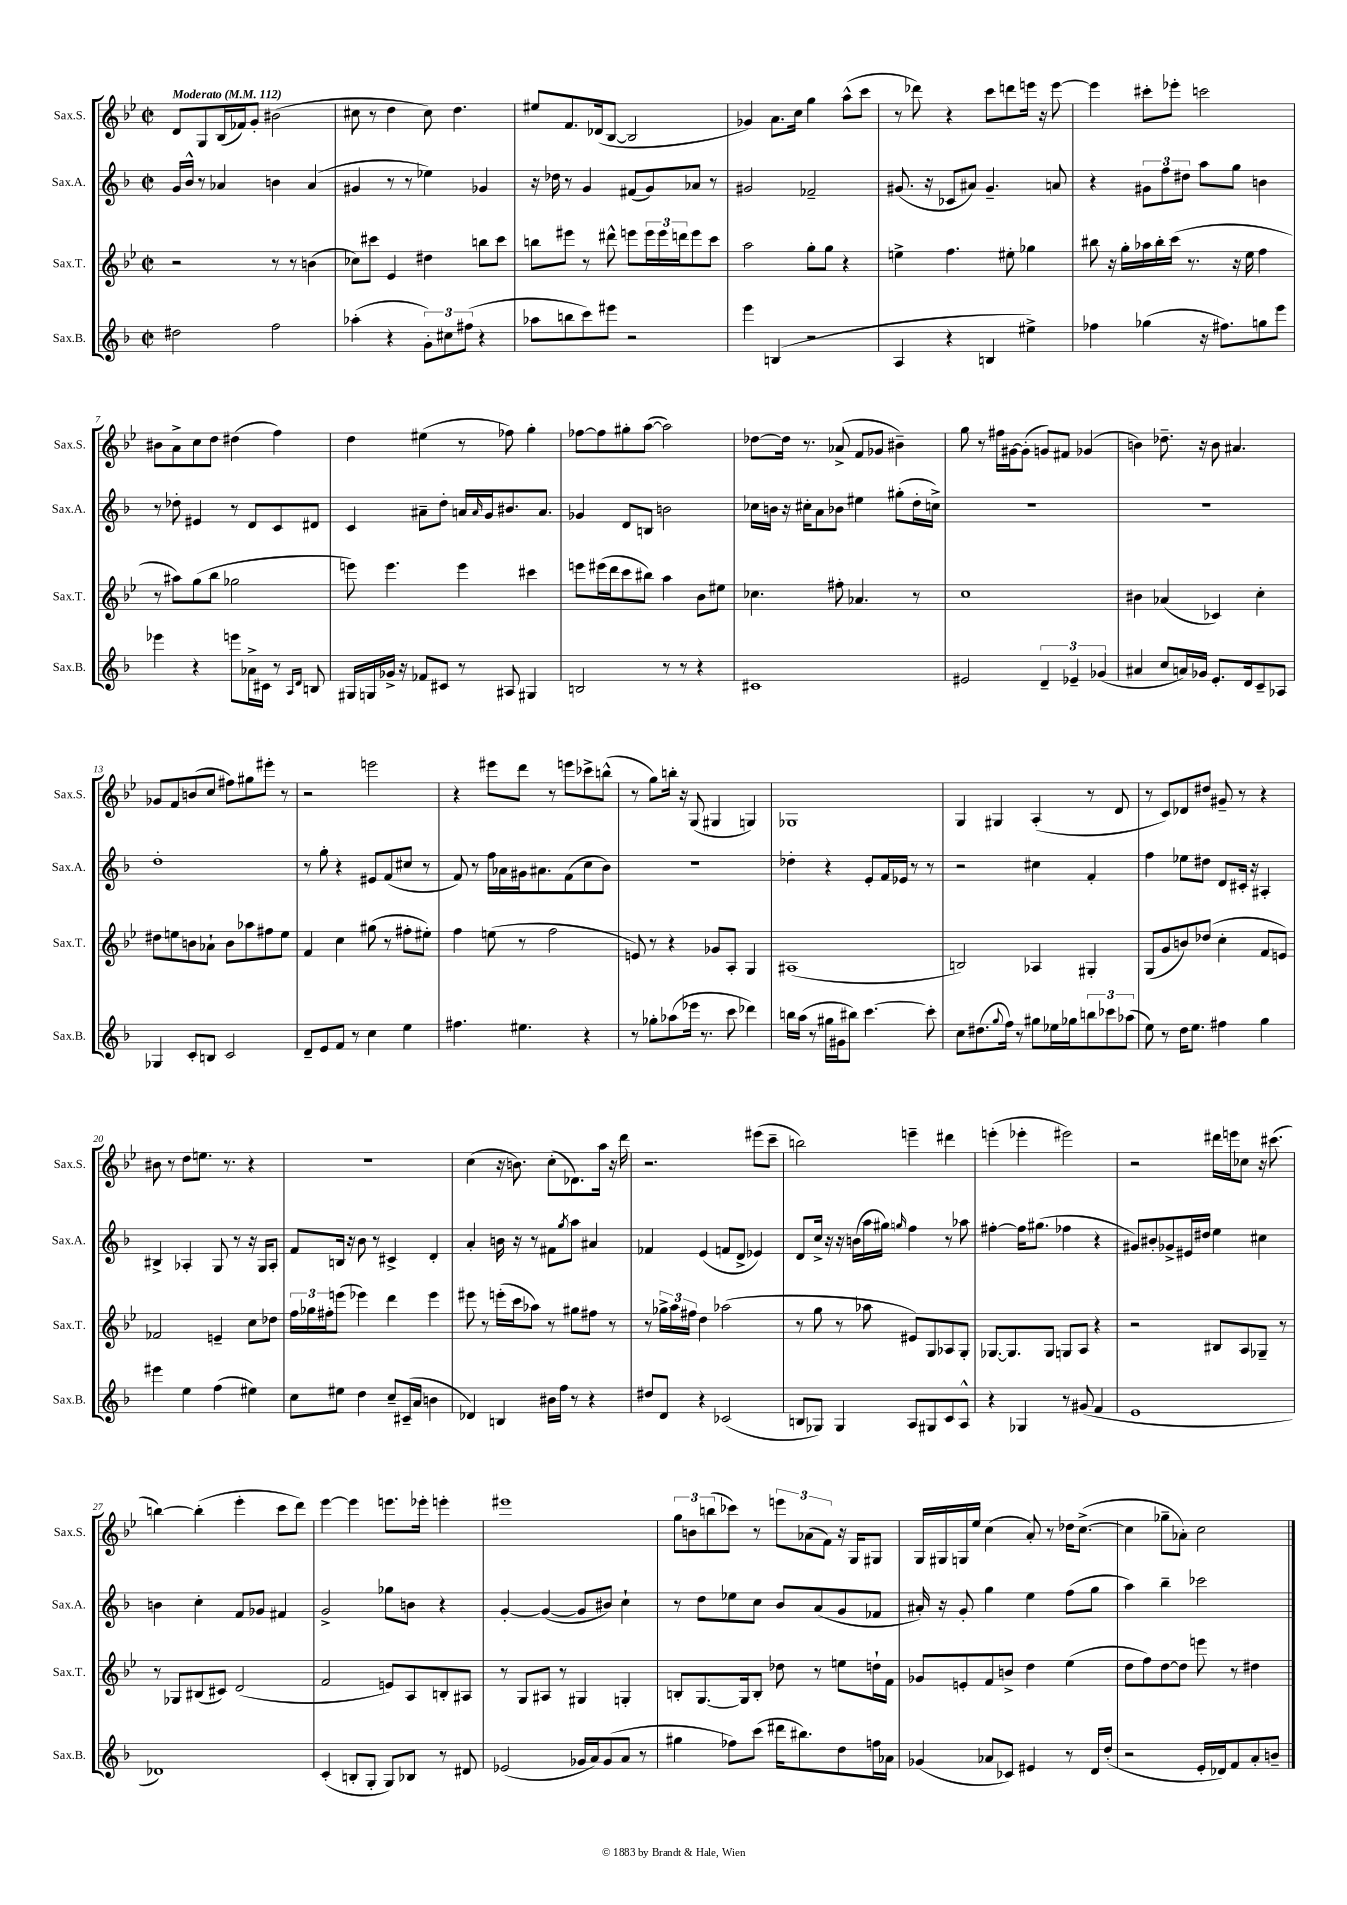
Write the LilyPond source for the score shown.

<<
\new StaffGroup <<
\new Staff = "s0" \with { instrumentName = "Sax.S." shortInstrumentName = "Sax.S." } {
    \clef treble \key bes \major \defaultTimeSignature \time 2/2 \tempo "Moderato" 4 = 112
    d'8 g8 bes16( fes'16) g'8-. bis'2( |
    cis''8 r8 d''4 cis''8) d''4. |
    eis''8 f'8. des'16( bes8~ bes2 |
    ges'4) a'8. c''16 g''4 a''8-^( c'''8 |
    r8 des'''8) r4 c'''8 d'''8 e'''16 r16 e'''8~ |
    e'''4 cis'''8-. ees'''8-. c'''2 |
    bis'8 a'8-> c''8 d''8 dis''4( f''4) |
    d''4 eis''4( r8 fes''8) g''4-. |
    fes''8~ fes''8 gis''8-. a''8~( a''2) |
    des''8~ des''16 r8. aes'8->( f'8 ges'8 bis'4--) |
    g''8 r8 fis''16 gis'16~ gis'8-.( g'8) fis'8 ges'4( |
    b'4) des''8.-- r16 b'8 ais'4. |
    ges'8 f'8 b'8( c''8 fis''8) gis''8 eis'''8-. r8 |
    r2 e'''2 |
    r4 eis'''8 d'''8 r8 e'''8 ces'''8-> b''8-^( |
    r8 g''8) b''16-. r16 g8( gis4 g4) |
    ges1 |
    g4 gis4 a4-.( r8 d'8 |
    r8 c'8) des'8 dis''8 gis'8-- r8 r4 |
    bis'8 r8 d''8 e''8. r8. r4 |
    R1 |
    c''4( r16 b'8.) c''8-.( des'8.) a''16 r16 d'''16 |
    r2. eis'''8( c'''8-- |
    b''2) e'''4-- dis'''4 |
    e'''4-.( ees'''4-. eis'''2) |
    r2 dis'''16 e'''16 ces''8 r16 cis'''8.( |
    b''4~) b''4-.( ees'''4-. c'''8 d'''8) |
    ees'''4~ ees'''4 e'''8. ees'''16-. e'''4-. |
    eis'''1 |
    \tuplet 3/2 { g''8 b'8 b''8( } ces'''8) r8 \tuplet 3/2 { e'''8 aes'8( f'8) } r16 g16 gis8 |
    g16 gis16 g16 ees''16 c''4( a'8-.) r8 des''16 c''8.~->( |
    c''4 ges''8-- aes'8-.) c''2 \bar "|." |
}
\new Staff = "s1" \with { instrumentName = "Sax.A." shortInstrumentName = "Sax.A." } {
    \clef treble \key f \major \defaultTimeSignature \time 2/2
    g'16 bes'16-^ r8 aes'4 b'4 aes'4( |
    gis'4 r8 r8 ees''4) ges'4 |
    r16 des''16 r8 g'4 fis'8( g'8) aes'8 r8 |
    gis'2 fes'2-- |
    gis'8.( r16 ces'8 ais'8) gis'4.-- a'8 |
    r4 \tuplet 3/2 { gis'8 f''8 dis''8 } a''8 g''8 b'4 |
    r8 des''8-. eis'4 r8 d'8 c'8 dis'8 |
    c'4 ais'8-- d''8-. a'16 \grace { a'16 } g'16 bis'8. a'8. |
    ges'4 d'8 b8 b'2 |
    ces''16 b'16 r16 cis''16-. a'8 bes'8 eis''4 gis''8-.( d''16-. c''16->) |
    R1 |
    R1 |
    d''1-. |
    r8 g''8-. r4 eis'8 f'8( cis''8 r8 |
    f'8) r8 f''16 aes'16 gis'16 ais'8. f'8( c''8 bes'8) |
    R1 |
    des''4-. r4 e'8-. f'16 ees'16 r8 r8 |
    r2 cis''4 f'4-. |
    f''4 ees''8 dis''8 d'8 cis'16-. r16 ais4-. |
    bis4-> aes4-. g8 r8 r16 g16 aes8-. |
    f'8 b16 r16 bes'8 r8 cis'4-> d'4-. |
    a'4-. b'16 r16 r8 fis'8 \acciaccatura { g''8 } a''8 ais'4 |
    fes'4 e'4( f'8 d'8-> ees'4) |
    d'8 c''16-> r16 r16 b'16( a''16 gis''16) \grace { g''16 } f''4 r8 aes''8 |
    fis''4~-. fis''16 gis''8.( fes''4 r4 |
    gis'8) bis'8-. ges'8-> eis'16 dis''16 e''4 cis''4 |
    b'4 c''4-. f'8 ges'8 fis'4 |
    g'2-> ges''8 b'8 r4 |
    g'4~-. g'4~( g'8 bis'8) c''4-! |
    r8 d''8 ees''8 c''8 bes'8 a'8( g'8 fes'8 |
    ais'16-.) r16 g'8-. g''4 e''4 f''8( g''8 |
    a''4) bes''4-- ces'''2 \bar "|." |
}
\new Staff = "s2" \with { instrumentName = "Sax.T." shortInstrumentName = "Sax.T." } {
    \clef treble \key bes \major \defaultTimeSignature \time 2/2
    r2 r8 r8 b'4( |
    ces''8) cis'''8 ees'4 dis''4 b''8 cis'''8 |
    b''8 eis'''8 r8 dis'''8-^ e'''8 \tuplet 3/2 { e'''16 e'''16 d'''16 } e'''8 c'''8 |
    a''2 g''8-. g''8 r4 |
    e''4-> f''4. eis''8-. ges''4 |
    bis''8 r16 g''16-. aes''16 bis''16-. c'''16( r8. r16 ees''16 f''4 |
    r8 ais''8) g''8( bes''8 ges''2 |
    e'''8) e'''4. e'''4 cis'''4 |
    e'''8 eis'''16( d'''16 c'''8 bis''8) a''4 bes'8 eis''8 |
    ces''4. fis''8-. aes'4. r8 |
    c''1 |
    bis'4 aes'4( ces'4) c''4-. |
    dis''8 e''8 b'8 aes'8-! b'8 aes''8 fis''8 e''8 |
    f'4 c''4 gis''8( r8 fis''8-. eis''8-.) |
    f''4 e''8( r8 f''2 |
    e'8) r8 r4 ges'8 a8-. g4 |
    ais1( |
    b2) aes4 gis4-. |
    g8( g'8 b'8) des''8( c''4-. f'8 e'8) |
    fes'2 e'4-- c''8 des''8 |
    \tuplet 3/2 { f''16 ges''16 fis''16-. } e'''8( ees'''4) d'''4 ees'''4 |
    eis'''8 r8 e'''16-.( c'''16 aes''8) r8 gis''8 fis''8 r8 |
    r8 \tuplet 3/2 { ges''16-> a''16 fis''16 } d''4 aes''2( |
    r8 g''8 r8 aes''8 eis'8) g8 aes8 g8-. |
    ges8.~ ges8. ges8 g8 a8 r4 |
    r2 bis8 a8 ges8-- r8 |
    r8 ges8 bis8( cis'8) d'2( |
    f'2 e'8) a8 b8-. ais8 |
    r8 g8 ais8 r8 gis4 g4-. |
    b8-. g8.~ g16 b8-. des''8 r8 e''8 d''16-! f'16 |
    ges'8 e'8-. f'8 b'8-> d''4 ees''4( |
    d''8 f''8) d''8~ d''8 e'''8 r8 dis''4 \bar "|." |
}
\new Staff = "s3" \with { instrumentName = "Sax.B." shortInstrumentName = "Sax.B." } {
    \clef treble \key f \major \defaultTimeSignature \time 2/2
    dis''2 f''2 |
    aes''4-.( r4 \tuplet 3/2 { g'8-.) cis''8 fis''8( } r4 |
    aes''8 b''8 c'''8) eis'''8 r2 |
    e'''4 b4( r2 |
    a4 r4 b4 eis''4->) |
    fes''4 ges''4( r16 fis''8.) g''8 e'''8 |
    ees'''4 r4 e'''8 aes'16-> cis'16 r8 \grace { a16 d'16 } b8 |
    gis16 g16 ges'16-> r16 fes'8 cis'8 r8 ais8 gis4 |
    b2 r8 r8 r4 |
    cis'1 |
    eis'2 \tuplet 3/2 { d'4-- ees'4-- ges'4( } |
    ais'4 c''8 a'16) ges'16 e'8.-. d'16 c'8-- aes8 |
    ges4 c'8-. b8 c'2 |
    d'8-- e'8 f'8 r8 c''4 e''4 |
    fis''4. eis''4. r4 |
    r8 ges''8-. aes''8( ees'''16 r8. c'''8 des'''4) |
    b''16 a''16( r8 gis''16 gis'16 bis''8) c'''4.~ c'''8-. |
    c''8 dis''8.( \appoggiatura { g''8 } f''16) r8 gis''8 ees''16 ges''16 \tuplet 3/2 { b''8 ces'''8 aes''8( } |
    e''8) r8 d''16 e''8. fis''4 g''4 |
    eis'''4 e''4 f''4( eis''4) |
    c''8 eis''8 d''4 c''8-- cis'16--( a'16 b'4 |
    des'4) b4 bis'16 f''16 r8 r4 |
    dis''8 d'8 r4 ces'2( |
    b8 ges8) ges4 a8 gis8 c'8 a8-^ |
    r4 ges4 r8 gis'8( f'4 |
    e'1 |
    des'1) |
    c'4-.( b8-. g8-. g8) bes8 r8 dis'8 |
    ees'2( ges'16 a'16) ges'8( a'8 r8 |
    gis''4 fes''8) c'''8( dis'''16 bis''8.) d''8 f''16 aes'16 |
    ges'4( aes'8 ces'8) eis'4 r8 d'16 d''16-.( |
    r2 e'16-. des'16) f'8 a'8-. b'8-- \bar "|." |
}
>>
>>
